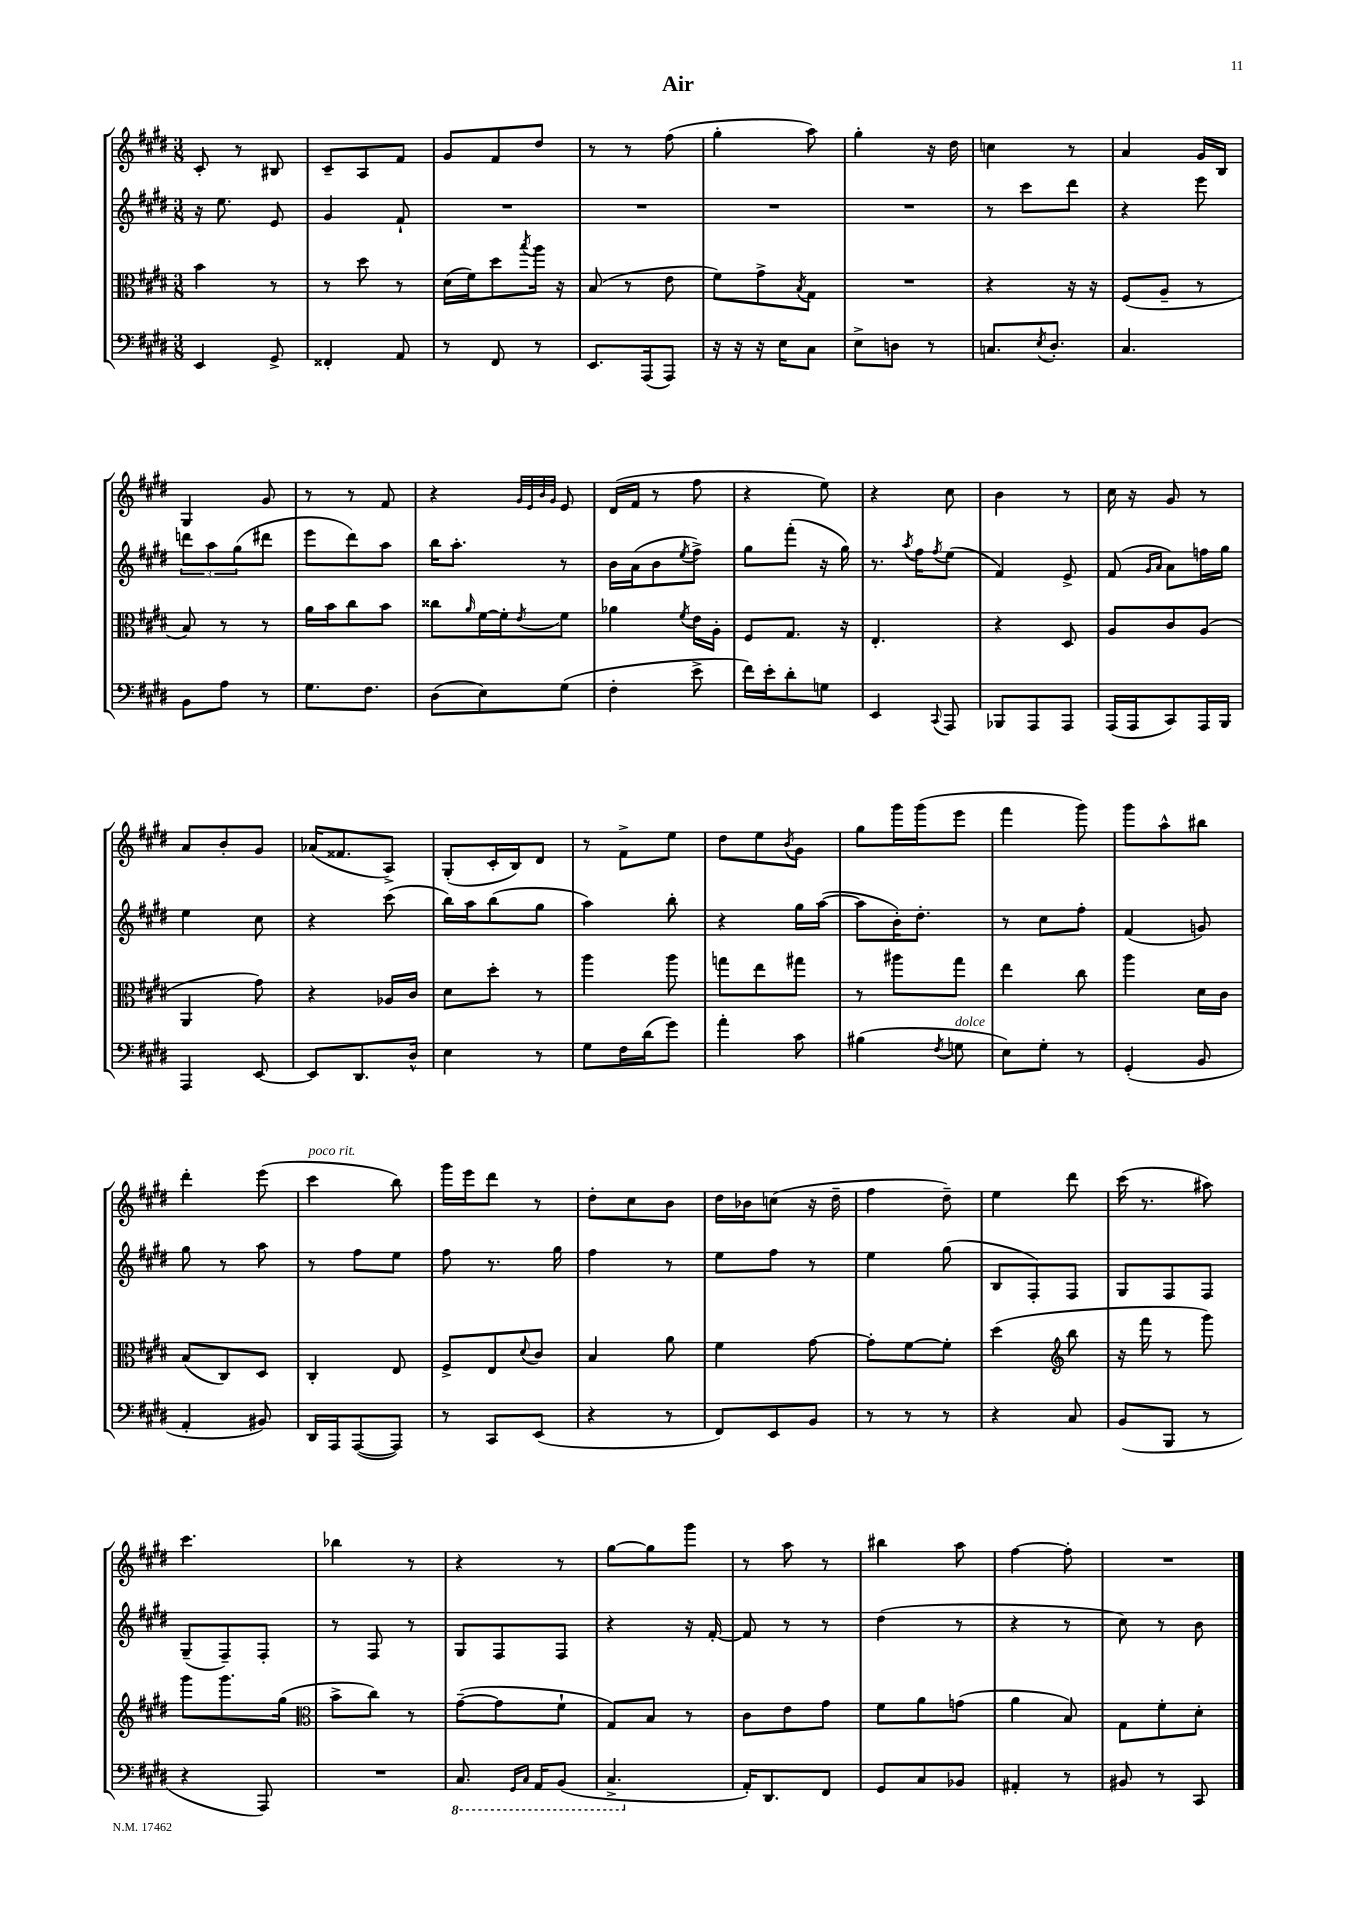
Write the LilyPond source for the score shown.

\header { title = "Air" }
<<
\new StaffGroup <<
\new Staff = "s0" {
    \clef treble \key e \major \numericTimeSignature \time 3/8
    cis'8-. r8 bis8 |
    cis'8-- a8 fis'8 |
    gis'8 fis'8 dis''8 |
    r8 r8 fis''8( |
    gis''4-. a''8) |
    gis''4-. r16 dis''16 |
    c''4 r8 |
    a'4 gis'16 b16 |
    gis4 gis'8 |
    r8 r8 fis'8 |
    r4 \grace { gis'32 e'32 b'32 gis'32 } e'8 |
    dis'16( fis'16 r8 fis''8 |
    r4 e''8) |
    r4 cis''8 |
    b'4 r8 |
    cis''16 r16 gis'8 r8 |
    a'8 b'8-. gis'8 |
    aes'16( fisis'8. a8->) |
    gis8-.( cis'16-. b16) dis'8 |
    r8 fis'8-> e''8 |
    dis''8 e''8 \acciaccatura { b'8 } gis'8 |
    gis''8 gis'''16 gis'''16( e'''8 |
    fis'''4 gis'''8) |
    gis'''8 a''8-^ bis''8 |
    dis'''4-. e'''8( |
    cis'''4^\markup { \italic "poco rit." } b''8) |
    gis'''16 e'''16 dis'''8 r8 |
    dis''8-. cis''8 b'8 |
    dis''16 bes'16 c''8( r16 dis''16-- |
    fis''4 dis''8--) |
    e''4 dis'''8 |
    cis'''16( r8. ais''8) |
    cis'''4. |
    bes''4 r8 |
    r4 r8 |
    gis''8~ gis''8 gis'''8 |
    r8 a''8 r8 |
    bis''4 a''8 |
    fis''4~ fis''8-. |
    R4. \bar "|." |
}
\new Staff = "s1" {
    \clef treble \key e \major \numericTimeSignature \time 3/8
    r16 e''8. e'8 |
    gis'4 fis'8-! |
    R4. |
    R4. |
    R4. |
    R4. |
    r8 cis'''8 dis'''8 |
    r4 e'''8 |
    \tuplet 3/2 { d'''8 a''8 gis''8( } dis'''8 |
    e'''8 dis'''8) a''8 |
    b''16 a''8.-. r8 |
    b'16 a'16( b'8 \acciaccatura { e''8 } fis''8->) |
    gis''8 fis'''8-.( r16 gis''16) |
    r8. \acciaccatura { a''8 } fis''16 \acciaccatura { fis''8 } e''8( |
    fis'4) e'8-> |
    fis'8( \grace { gis'16 a'16 } a'8) f''16 gis''16 |
    e''4 cis''8 |
    r4 cis'''8( |
    b''16) a''16 b''8( gis''8 |
    a''4) b''8-. |
    r4 gis''16 a''16~( |
    a''8 b'16-.) dis''8.-. |
    r8 cis''8 fis''8-. |
    fis'4( g'8) |
    gis''8 r8 a''8 |
    r8 fis''8 e''8 |
    fis''8 r8. gis''16 |
    fis''4 r8 |
    e''8 fis''8 r8 |
    e''4 gis''8( |
    b8 fis8-.) fis8 |
    gis8 fis8 fis8 |
    gis8--( fis8--) fis8-. |
    r8 fis8 r8 |
    gis8 fis8 fis8 |
    r4 r16 fis'16~-. |
    fis'8 r8 r8 |
    dis''4( r8 |
    r4 r8 |
    cis''8) r8 b'8 \bar "|." |
}
\new Staff = "s2" {
    \clef alto \key e \major \numericTimeSignature \time 3/8
    b'4 r8 |
    r8 dis''8 r8 |
    dis'16( fis'16) dis''8 \acciaccatura { b''8 } a''16 r16 |
    b8( r8 e'8 |
    fis'8) gis'8-> \acciaccatura { b8 } gis8 |
    R4. |
    r4 r16 r16 |
    fis8( a8-- r8 |
    b8) r8 r8 |
    a'16 b'16 cis''8 b'8 |
    cisis''8 \grace { a'16 } fis'16~ fis'16-. \acciaccatura { e'8 } fis'8 |
    aes'4 \acciaccatura { fis'8 } e'16 a16-. |
    fis8 gis8. r16 |
    e4.-. |
    r4 dis8 |
    a8 cis'8 a8( |
    a,4 gis'8) |
    r4 aes16 cis'16 |
    dis'8 dis''8-. r8 |
    a''4 a''8 |
    g''8 e''8 gis''8 |
    r8 ais''8 gis''8 |
    e''4 cis''8 |
    a''4 dis'16 cis'16 |
    b8( cis8) dis8 |
    cis4-. e8 |
    fis8-> e8 \appoggiatura { dis'8 } cis'8 |
    b4 a'8 |
    fis'4 gis'8~ |
    gis'8-. fis'8~ fis'8-. |
    dis''4( \clef treble b''8 |
    r16 fis'''16 r8 gis'''8) |
    gis'''8 gis'''8. gis''16( |
    \clef alto b'8-> cis''8) r8 |
    gis'8~--( gis'8 fis'8-! |
    gis8) b8 r8 |
    cis'8 e'8 gis'8 |
    fis'8 a'8 g'8( |
    a'4 b8) |
    gis8 fis'8-. dis'8-. \bar "|." |
}
\new Staff = "s3" {
    \clef bass \key e \major \numericTimeSignature \time 3/8
    e,4 gis,8-> |
    fisis,4-. a,8 |
    r8 fis,8 r8 |
    e,8. a,,16( a,,8) |
    r16 r16 r16 e16 cis8 |
    e8-> d8 r8 |
    c8. \acciaccatura { e8 } dis8.-. |
    cis4. |
    b,8 a8 r8 |
    gis8. fis8. |
    dis8( e8) gis8( |
    fis4-. e'8-> |
    fis'16) e'16-. dis'8-. g8 |
    e,4 \appoggiatura { cis,8 } a,,8 |
    bes,,8 a,,8 a,,8 |
    a,,16( a,,16 cis,8) a,,16 b,,16 |
    a,,4 e,8~ |
    e,8 dis,8. dis16-^ |
    e4 r8 |
    gis8 fis16 dis'16( gis'8) |
    a'4-. cis'8 |
    bis4( \acciaccatura { fis8 } g8^\markup { \italic "dolce" } |
    e8) gis8-. r8 |
    gis,4-.( b,8 |
    a,4-. bis,8) |
    dis,16 a,,16 a,,8~( a,,8) |
    r8 cis,8 e,8( |
    r4 r8 |
    fis,8) e,8 b,8 |
    r8 r8 r8 |
    r4 cis8 |
    b,8( b,,8 r8 |
    r4 a,,8) |
    R4. |
    \ottava #-1 cis,8. \grace { gis,,16 cis,16 } a,,16 b,,8( |
    cis,4.-> \ottava #0 |
    a,16-.) dis,8. fis,8 |
    gis,8 cis8 bes,8 |
    ais,4-. r8 |
    bis,8 r8 cis,8 \bar "|." |
}
>>
>>
\layout { \context { \Score \remove "Bar_number_engraver" } }
